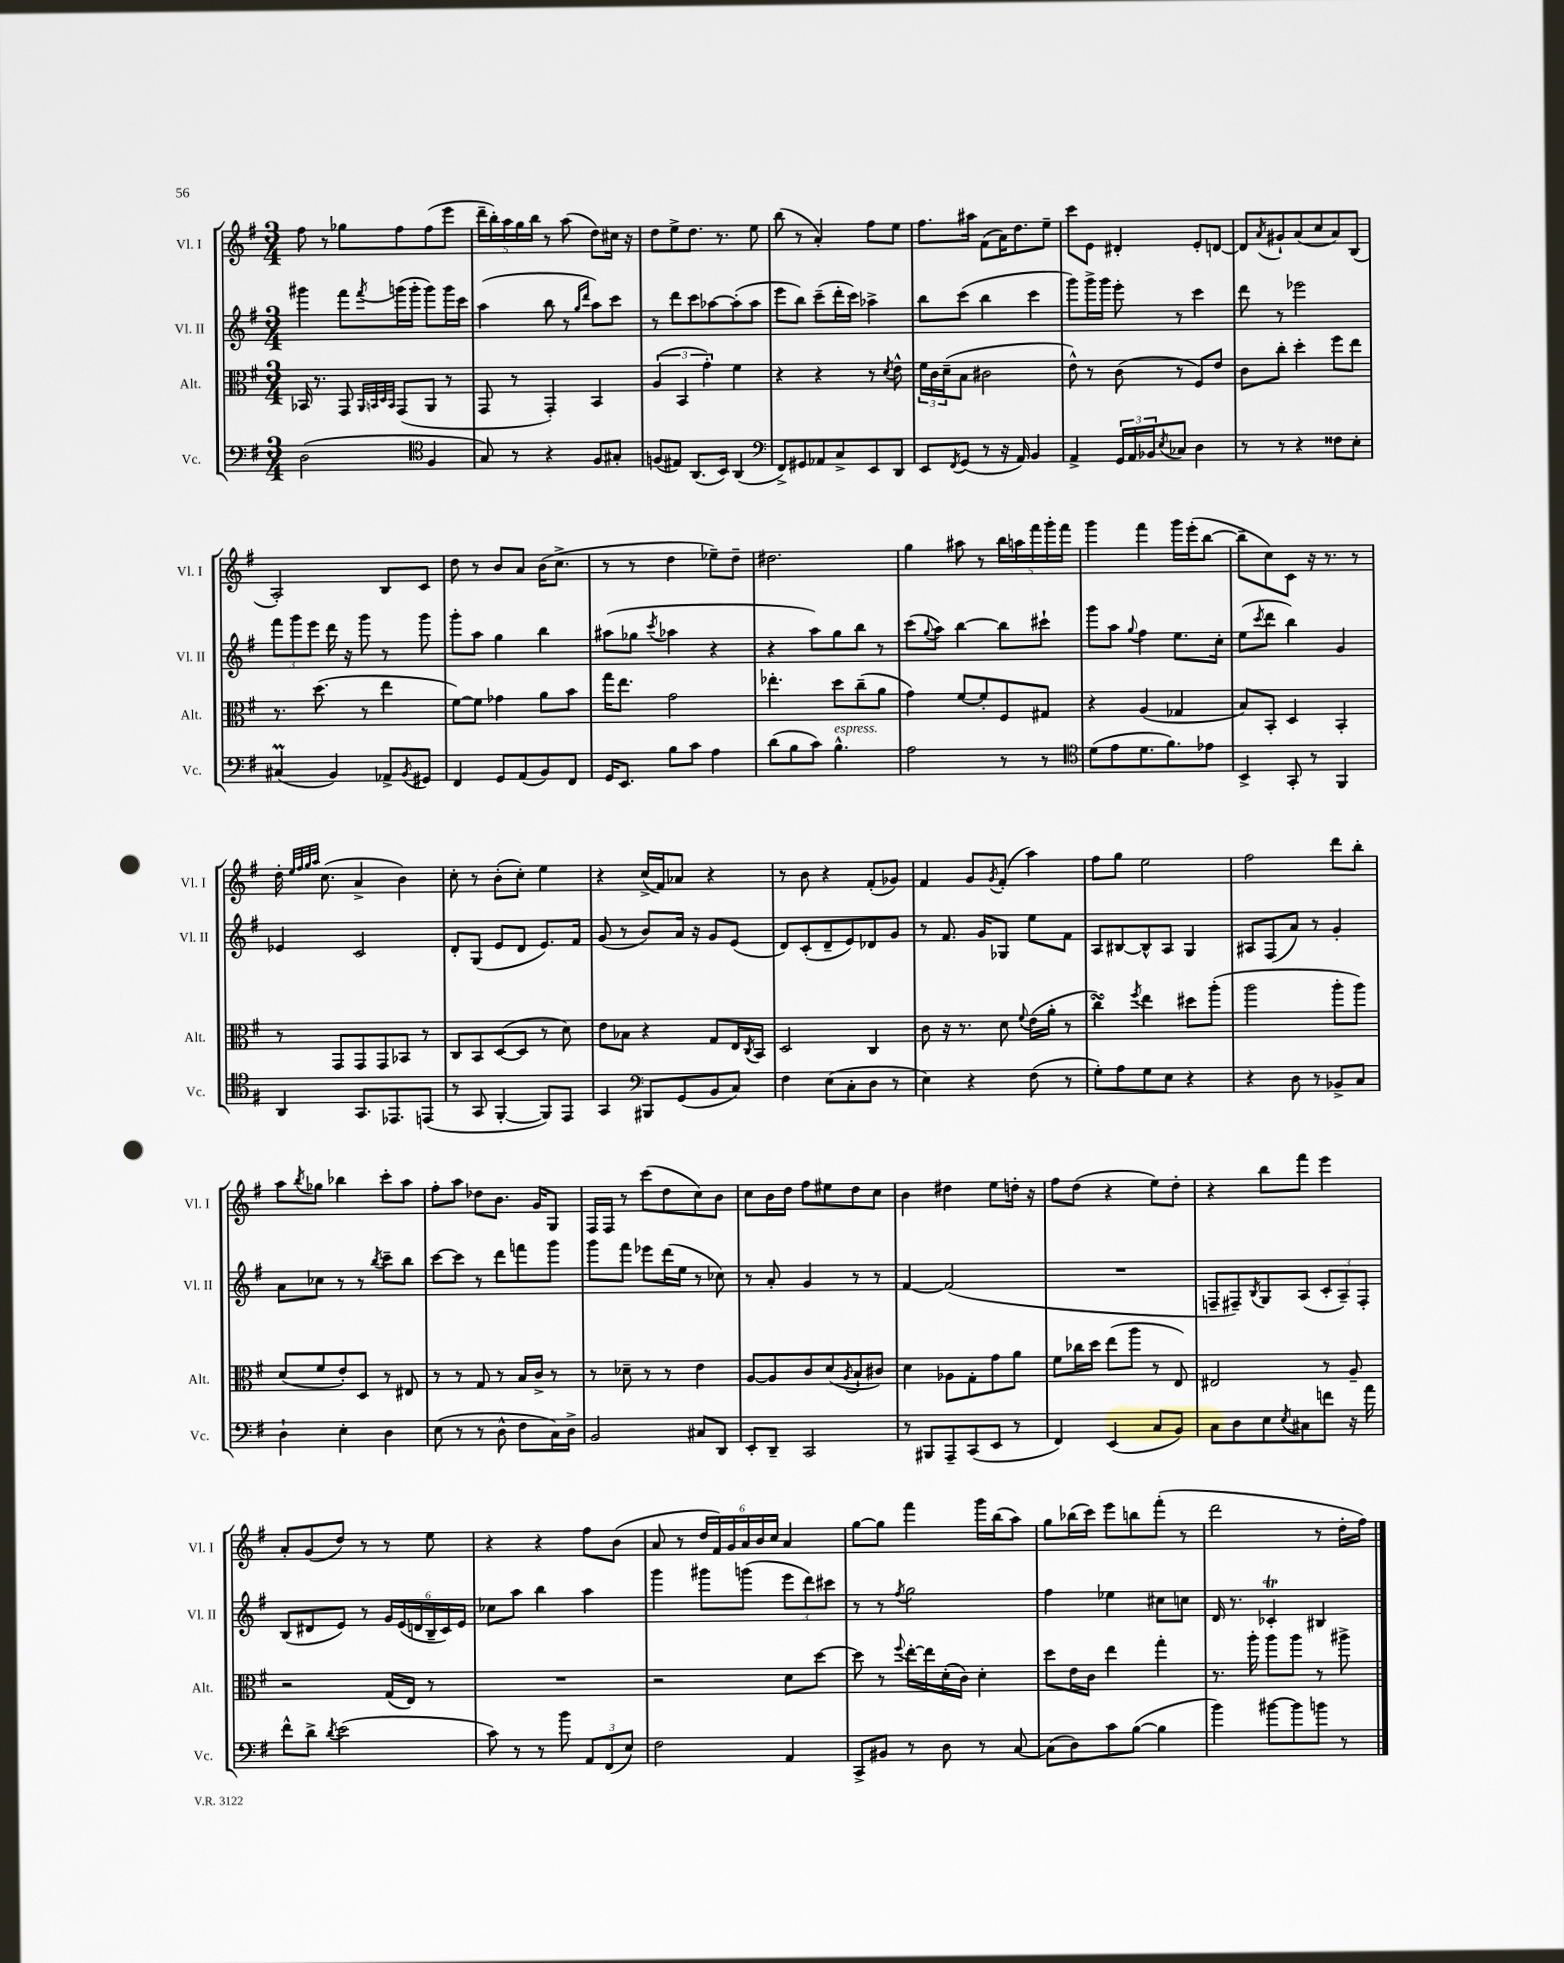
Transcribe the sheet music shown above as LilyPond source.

<<
\new StaffGroup <<
\new Staff = "s0" \with { instrumentName = "Vl. I" shortInstrumentName = "Vl. I" } {
    \clef treble \key g \major \numericTimeSignature \time 3/4
    fis''8 r8 ges''8 fis''8 fis''8( e'''8 |
    \tuplet 5/4 { d'''16-- b''16-.) a''16 g''16 b''16 } r8 a''8( d''8) cis''16 r16 |
    d''8 e''8-> d''8. r8. e''8 |
    b''8( r8 a'4-.) fis''8 e''8 |
    fis''8. ais''16 fis'8( a'16) d''8. e''8-- |
    c'''8 e'8 dis'4-. e'8-. d'8~ |
    d'8 \acciaccatura { a'8 } gis'8-! a'8( c''8 a'8) b8( |
    a2-.) b8 c'8 |
    d''8 r8 b'8 a'8 b'16( c''8.-> |
    r8 r8 d''4 ees''8--) d''8-- |
    dis''2. |
    g''4 ais''8 r8 \tuplet 5/4 { b''16 a''16 fis'''16 g'''16-. fis'''16 } |
    g'''4 fis'''4 g'''16 e'''16-.( b''8~ |
    b''8-- c''8) c'8 r16 r8. r8 |
    d''16-. \grace { e''32 fis''32 g''32 a''32 } c''8.( a'4-> b'4) |
    c''8-. r8 b'8-.( c''8-.) e''4 |
    r4 c''16->( fis'16) aes'8 r4 |
    r8 b'8 r4 fis'8-.( ges'8) |
    fis'4 g'8 \acciaccatura { g'8 } fis'8-.( a''4) |
    fis''8 g''8 e''2 |
    fis''2 d'''8 b''8-. |
    a''8 \acciaccatura { b''8 } ges''8 bes''4 c'''8-. a''8 |
    fis''8-. a''8 des''8 b'8. g'16 g8 |
    fis16 fis16 r8 c'''8( d''8 c''8) b'8 |
    c''8 b'16 d''16 fis''8 eis''8 d''8 c''8 |
    b'4 dis''4 e''8 d''16-. r16 |
    fis''8 d''8( r4 e''8) d''8-. |
    r4 b''8 fis'''8 e'''4 |
    a'8-. g'8( d''8) r8 r8 e''8 |
    r4 r4 fis''8 b'8( |
    a'8 r8 \tuplet 6/4 { d''16 fis'16) g'16 a'16 b'16 c''16 } a'4 |
    g''8~ g''8 fis'''4 g'''16 b''16( a''8) |
    g''8 bes''16( c'''16) e'''8 b''8 fis'''8-.( r8 |
    d'''2 r8 d''16-. fis''16) \bar "|." |
}
\new Staff = "s1" \with { instrumentName = "Vl. II" shortInstrumentName = "Vl. II" } {
    \clef treble \key g \major \numericTimeSignature \time 3/4
    gis'''4 fis'''8 \acciaccatura { fis'''8 } g'''16( g'''16-. g'''8) g'''16 c'''16 |
    a''4( b''8 r8 \grace { g''16 d'''16 } a''8) c'''8 |
    r8 d'''8 c'''8 aes''8~ aes''8-.( aes''8 |
    e'''8 b''8) c'''8--( d'''16-. c'''16) aes''4-> |
    b''8 c'''8( b''4 c'''4 |
    g'''8) g'''16-> g'''16 e'''8-. r8 c'''4 |
    d'''8 r8 ees'''2 |
    \tuplet 3/2 { fis'''8 g'''8 e'''8 } d'''16 r16 g'''8 r8 g'''8 |
    g'''8-. a''8 g''4 b''4 |
    ais''8( ges''8 \acciaccatura { c'''8 } aes''4 r4 |
    r4 a''8) g''8 b''8 r8 |
    c'''8( \appoggiatura { g''8 } a''8) b''4~ b''8 cis'''8-! |
    g'''8 a''8 \appoggiatura { g''8 } fis''4 e''8. c''16-. |
    e''8( \acciaccatura { c'''8 } d'''8 b''4) g'4 |
    ees'4 c'2 |
    d'8-. g8( e'8 d'8 e'8.) fis'16 |
    g'8( r8 b'8) a'16 r16 g'8 e'8( |
    d'8) c'8-.( d'8-- e'8) des'8 g'8 |
    r8 fis'8. g'16 ges8 e''8 fis'8 |
    a8 bis8~ bis8-^ a8 g4 |
    ais8 fis8( a'8) r8 g'4-. |
    a'8 ces''8 r8 r8 \acciaccatura { b''8 } c'''8-- b''8 |
    c'''8~ c'''8 r8 d'''8 f'''8 g'''8 |
    g'''8 fis'''8 ees'''8 d'''16( e''16 r8 ces''8) |
    r8 a'8-. g'4 r8 r8 |
    fis'4~ fis'2( |
    R2. |
    f8-- fis8--) \acciaccatura { b8 } g8 a8( \tuplet 3/2 { c'8-. a8--) fis8-. } |
    b8( dis'8 e'8) r8 \tuplet 6/4 { g'16 e'16( d'16 b16-- c'16) e'16 } |
    ces''8 a''8 b''4 a''4 |
    g'''4 gis'''8 g'''8( \tuplet 3/2 { e'''8 d'''8) cis'''8 } |
    r8 r8 \acciaccatura { fis''8 } g''2 |
    fis''4 ees''4 cis''8 c''8 |
    d'16 r8. ces'4-.\trill bis4 \bar "|." |
}
\new Staff = "s2" \with { instrumentName = "Alt." shortInstrumentName = "Alt." } {
    \clef alto \key g \major \numericTimeSignature \time 3/4
    bes,16 r8. g,8 \grace { a,32 b,32 d32 b,32 } g,8( a,8 r8 |
    g,8 r8 g,4-.) b,4 |
    \tuplet 3/2 { a4( b,4 g'4-.) } fis'4 |
    r4 r4 r8 \acciaccatura { d'8 } e'8-^ |
    \tuplet 3/2 { fis'16 c'16 d'16--( } b8 cis'2 |
    e'8-^) r8 c'8( r8 fis8) e'8 |
    c'8 c''8-. d''4-. fis''8 e''8 |
    r8. d''8.( r8 e''4 |
    fis'8~) fis'8 ges'4 a'8 b'8 |
    g''16 e''8. g'2 |
    ees''4.-. d''8 c''8--( a'8 |
    g'4) fis'8~ fis'8-. fis8 gis8 |
    r4 a4( ges4 |
    b8) b,8-. d4 b,4-. |
    r8 g,8 g,8 g,8 bes,8 r8 |
    c8 b,8 d8~( d8 r8 d'8) |
    e'8 bes8 r4 g8 e16 \acciaccatura { c8 } b,16 |
    d2 c4 |
    c'8 r16 r8. d'8 \appoggiatura { fis'8 } e'16( a'16-. r8 |
    c''4\turn) \acciaccatura { fis''8 } e''4 dis''8 a''8-.( |
    a''2 a''8-. a''8) |
    d'8( fis'8 e'8-.) d8 r8 eis8 |
    r8 r8 g8 r8 b16 c'16-> r8 |
    r8 des'8-- r8 r8 e'4 |
    a8~ a8 c'8 d'8( \acciaccatura { a8 } b8-! cis'8) |
    d'4 aes8 g8-. g'8 a'8 |
    fis'8 ces''16 d''16 e''8( a''8 r8 e8) |
    eis2 r8 a8-- |
    r2 g16( e16) r8 |
    R2. |
    r2 d'8 d''8~ |
    d''8 r8 \appoggiatura { fis''8 } e''16~-. e''16 d'16-.( c'16) d'4-. |
    d''8 e'16 c'16 e''4 g''4-. |
    r8. a''16-. a''8 a''8 r8 ais''8-> \bar "|." |
}
\new Staff = "s3" \with { instrumentName = "Vc." shortInstrumentName = "Vc." } {
    \clef bass \key g \major \numericTimeSignature \time 3/4
    d2( \clef tenor fis4 |
    g8) r8 r4 fis8 gis8-. |
    f8( eis8) a,8.( b,16) a,4( |
    \clef bass fis,8->) gis,8 aes,8 c8-> e,8 d,8 |
    e,8 \acciaccatura { fis,8 } g,8( r8 r16 a,16) b,4 |
    a,4-> \tuplet 3/2 { g,16 a,16 bes,16 } \acciaccatura { e8 } ces8 d4 |
    r8 r8 r4 fisis8 e8-. |
    cis4\prall( b,4) aes,8-> \acciaccatura { b,8 } gis,8 |
    fis,4 g,8 a,8( b,8) fis,8 |
    g,16 e,8. b8 c'8 a4 |
    d'8( b8 c'8) b4.-^^\markup { \italic "espress." } |
    a2 r8 r8 |
    \clef tenor d'8( e'8 d'8. fis'8.) ees'8 |
    b,4-> g,8-. r8 fis,4 |
    a,4 g,8. ees,8. e,8( |
    r8 g,8 fis,4~-. fis,8) e,8 |
    g,4 \clef bass bis,,8 g,8( b,8 c8) |
    fis4 e8( c8-. d8 r8 |
    e4) r4 fis8( r8 |
    g8-.) a8 g8 e8 r4 |
    r4 d8 r8 bes,8-> c8 |
    d4-! e4-. d4 |
    e8( r8 r8 d8-^ fis8 c16) d16-> |
    b,2 cis8 d,8 |
    e,8-. d,8-- c,2 |
    r8 bis,,8 a,,8-- c,8( e,8 r8 |
    fis,4) e,4( c8 b,8) |
    c8 d8 e8 \acciaccatura { e8 } cis8 f'8 r16 a'16 |
    fis'8-^ d'8-> \acciaccatura { d'8 } e'2( |
    c'8) r8 r8 b'8 \tuplet 3/2 { a,8 fis,8( e8) } |
    fis2 a,4 |
    c,8-> bis,8 r8 d8 r8 c8~ |
    c8( d8) c'8 b8~( b4 |
    b'4) bis'8~ bis'8 b'8 r8 \bar "|." |
}
>>
>>
\layout { \context { \Score \remove "Bar_number_engraver" } }
